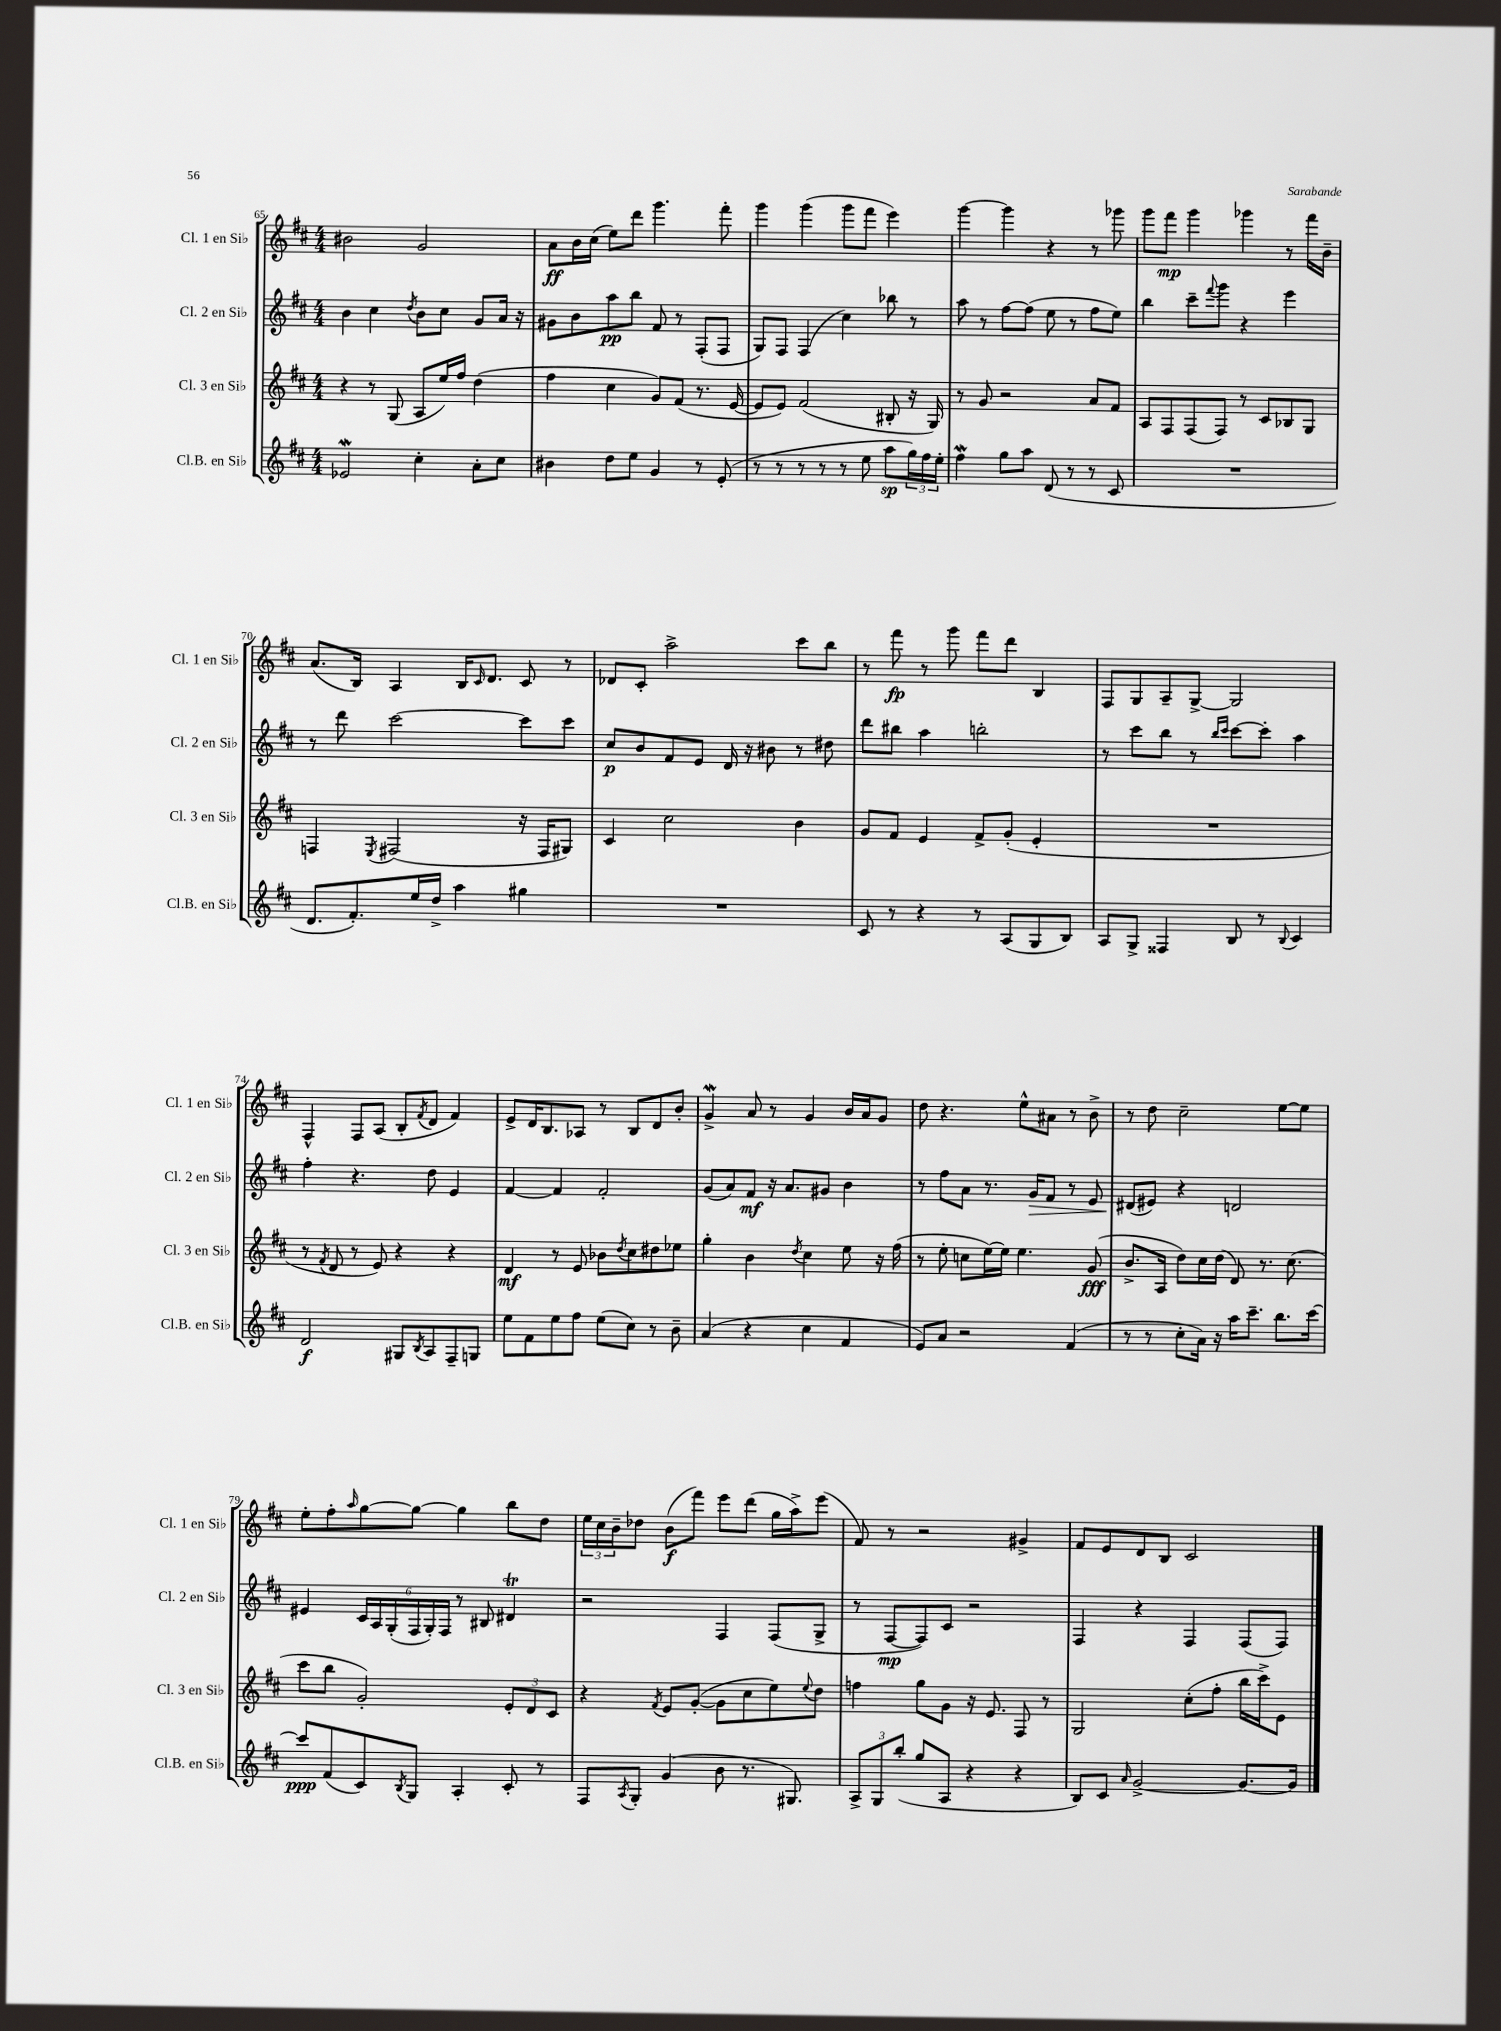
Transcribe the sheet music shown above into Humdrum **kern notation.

**kern	**kern	**kern	**kern
*staff4	*staff3	*staff2	*staff1
*clefG2	*clefG2	*clefG2	*clefG2
*k[f#c#]	*k[f#c#]	*k[f#c#]	*k[f#c#]
*M4/4	*M4/4	*M4/4	*M4/4
2e-/	4r	4b\	2b#\
.	8r	4cc#\	.
.	(8G/	.	.
.	.	8qdd/	.
4cc#'\	8A/L	8b\L	2g/
.	16ee/L)	8cc#\J	.
.	16ff#/JJ	.	.
8a'\L	(4dd\	8g/L	.
8cc#\J	.	16a/Jk	.
.	.	16r	.
=	=	=	=
4b#\	4ff#\	8g#\L	8a\L
.	.	8b\	16b\L
.	.	.	(16cc#\JJ
8dd\L	4cc#\	8aa\	8ee\L)
8ee\J	.	8bb\J	8ddd\J
4g/	8g/L)	8f#/	4.ggg\
.	(8f#/J	8r	.
8r	8.r	(8F#'/L	.
(8e'/	.	8F#/J	8fff#'\
.	[16e/	.	.
=	=	=	=
8r	8e/]L	8G/L)	4ggg\
8r	8e/J)	8F#/J	.
8r	(2f#/	(4F#/	(4ggg\
8r	.	.	.
8r	.	4cc#\)	8ggg\L
8ee\	.	.	8fff#\J
8aa\L	8B#'/	8bb-\	4eee\)
24gg\L)	16r	8r	.
24ff#\	.	.	.
.	16G/)	.	.
24ee'\JJ	.	.	.
=	=	=	=
4ff#\	8r	8aa\	[4ggg\
.	8g/	8r	.
8gg\L	2r	[8ff#\L	4ggg\]
8aa\J	.	(8ff#\]J	.
(8d/	.	8ee\	4r
8r	.	8r	.
8r	8a/L	8ff#\L	8r
8c#/	8f#/J	8ee\J)	8ggg-\
=	=	=	=
1r	8A/L	4bb\	8ggg\L
.	8F#/	.	8fff#\J
.	(8F#/	8ccc#~\L	4ggg\
.	.	8qqfff#/	.
.	8F#/J)	8ggg\J	.
.	8r	4r	4ggg-\
.	8c#/L	.	.
.	8B-/	4eee\	8r
.	8G/J	.	16fff#\LL
.	.	.	16b~\JJ
=	=	=	=
8.d/L	4F/	8r	(8.a/L
.	.	8ddd\	.
8.f#'/)	.	.	16B/Jk)
.	8qE/	.	.
.	(2F#/	[2ccc#\	4A/
16ee/L	.	.	.
16dd^/JJ	.	.	.
4aa\	.	.	16B/LK
.	.	.	16qqc#/
.	.	.	8.d/J
4gg#\	16r	8ccc#\]L	8c#/
.	16F#/LK	.	.
.	8G#/J)	8ccc#\J	8r
=	=	=	=
1r	4c#/	8cc#/L	8d-/L
.	.	8b/	8c#'/J
.	2cc#\	8f#/	2aa^\
.	.	8e/J	.
.	.	16d/	.
.	.	16r	.
.	.	8b#\	.
.	4b\	8r	8ccc#\L
.	.	8dd#\	8bb\J
=	=	=	=
8c#/	8g/L	8ddd\L	8r
8r	8f#/J	8bb#\J	8fff#\
4r	4e/	4aa\	8r
.	.	.	8ggg\
8r	8f#^/L	2bb'\	8fff#\L
(8A/L	(8g'/J	.	8ddd\J
8G/	4e'/	.	4B/
8B/J)	.	.	.
=	=	=	=
8A/L	1r	8r	8F#/L
8G^/J	.	8ccc#\L	8G/
4F##/	.	8bb\J	8A~/
.	.	8r	[8G^/J
.	.	16qqbb/LL	.
.	.	16qqccc#/JJ	.
8B/	.	[8ccc#\L	2G/]
8r	.	8ccc#'\]J	.
8qqB/	.	.	.
4c#/	.	4aa\	.
=	=	=	=
2d/	8r	4ff#'\	4F#^^/
.	8qf#/	.	.
.	8d/	.	.
.	8r	4.r	8F#/L
.	8e/)	.	(8A/J
8G#/L	4r	.	8B'/L
8qB/	.	.	8qf#/
8A/	.	8dd\	8d/J
8F#~/	4r	4e/	4f#/)
8G/J	.	.	.
=	=	=	=
8ee\L	4d/	[4f#/	8e^/L
8f#\	.	.	16d/K
.	.	.	8.B/
8ee\	8r	4f#/]	.
8ff#\J	8e/	.	8A-/J
(8ee\L	8b-\L	2f#'/	8r
.	8qdd/	.	.
8cc#\J)	8cc#\	.	8B/L
8r	8dd#\	.	8d/
8b~\	8ee-\J	.	8b'/J
=	=	=	=
(4a/	4gg'\	(8g/L	4g^/
.	.	8a/)	.
4r	4b\	8f#/J	8a/
.	.	16r	8r
.	.	8.a/L	.
.	8qdd/	.	.
4cc#\	4cc#\	.	4g/
.	.	8g#/J	.
4f#/	8ee\	4b\	16b/LL
.	.	.	16a/J
.	16r	.	8g/J
.	(16ff#\	.	.
=	=	=	=
8e/L)	8r	8r	8dd\
8a/J	8ee'\	8ff#\L	4.r
2r	8cc\L	8a\J	.
.	[16ee\L)	8.r	.
.	16ee\]JJ	.	.
.	4.ee\	.	8ee^^\L
.	.	16g/LK	.
.	.	8f#/J	8a#\J
(4f#/	.	8r	8r
.	(8g/	8e/	8b^\
=	=	=	=
8r	8.b^/L	(8d#/L	8r
8r	.	8e#/J)	8dd\
.	16A/Jk	.	.
8cc#'\L	8dd\L)	4r	2cc#~\
16a\Jk)	16cc#\L	.	.
16r	(16dd\JJ	.	.
16aa\LK	8d/)	2d/	.
8.ccc#~\J	.	.	.
.	8.r	.	.
8.bb\L	.	.	[8ee\L
.	(8.cc#\	.	.
.	.	.	8ee\]J
[16ccc#\Jk	.	.	.
=	=	=	=
8ccc#/]L	8ccc#\L	4e#/	8ee'\L
(8f#/	8bb\J	.	8ff#'\
.	.	.	16qqaa/
8c#/)	2g'/)	24c#/LL	[8gg\
.	.	24A/	.
.	.	(24G'/	.
8qB/	.	.	.
8G/J	.	24F#/	8gg\_J
.	.	24G'/)	.
.	.	24F#/JJ	.
4A'/	.	8r	4gg\]
.	.	8B#/	.
8c#'/	12e'/L	4d#/	8bb\L
.	12d/	.	.
8r	.	.	8dd\J
.	12c#/J	.	.
=	=	=	=
8F#/L	4r	2r	24ee\LL
.	.	.	24cc#\
.	.	.	24b~\J
8qA/	.	.	.
8G'/J	.	.	8dd-\J
.	8qf#/	.	.
(4g/	8e/L	.	(8b\L
.	([8g'/J	.	8fff#\J)
8b\	8g\]L	4F#/	8eee\L
8.r	8cc#\	.	(8ddd\J
.	8ee\)	(8F#/L	16gg\LL
8.G#/)	.	.	16aa^\J)
.	8qqee/	.	.
.	8dd\J	8G^/J	(8eee\J
=	=	=	=
12A^/L	4ff\	8r	8f#/)
12G/	.	.	.
.	.	[8F#/L	8r
(12bb'/J	.	.	.
8gg/L	8gg\L	8F#/])	2r
8A/J	8g\J	8c#/J	.
4r	16r	2r	.
.	8.e/	.	.
4r	8F#/	.	4g#^/
.	8r	.	.
=	=	=	=
8B/L)	2G/	4F#/	8f#/L
8c#/J	.	.	8e/
16qqa/	.	.	.
[2g^/	.	4r	8d/
.	.	.	8B/J
.	(8cc#'\L	4F#/	2c#/
.	8ff#'\J	.	.
8.g/_L	16bb\LL	(8F#/L	.
.	16ccc#^\J)	.	.
.	8e\J	8F#/J)	.
16g/]Jk	.	.	.
==	==	==	==
*-	*-	*-	*-
